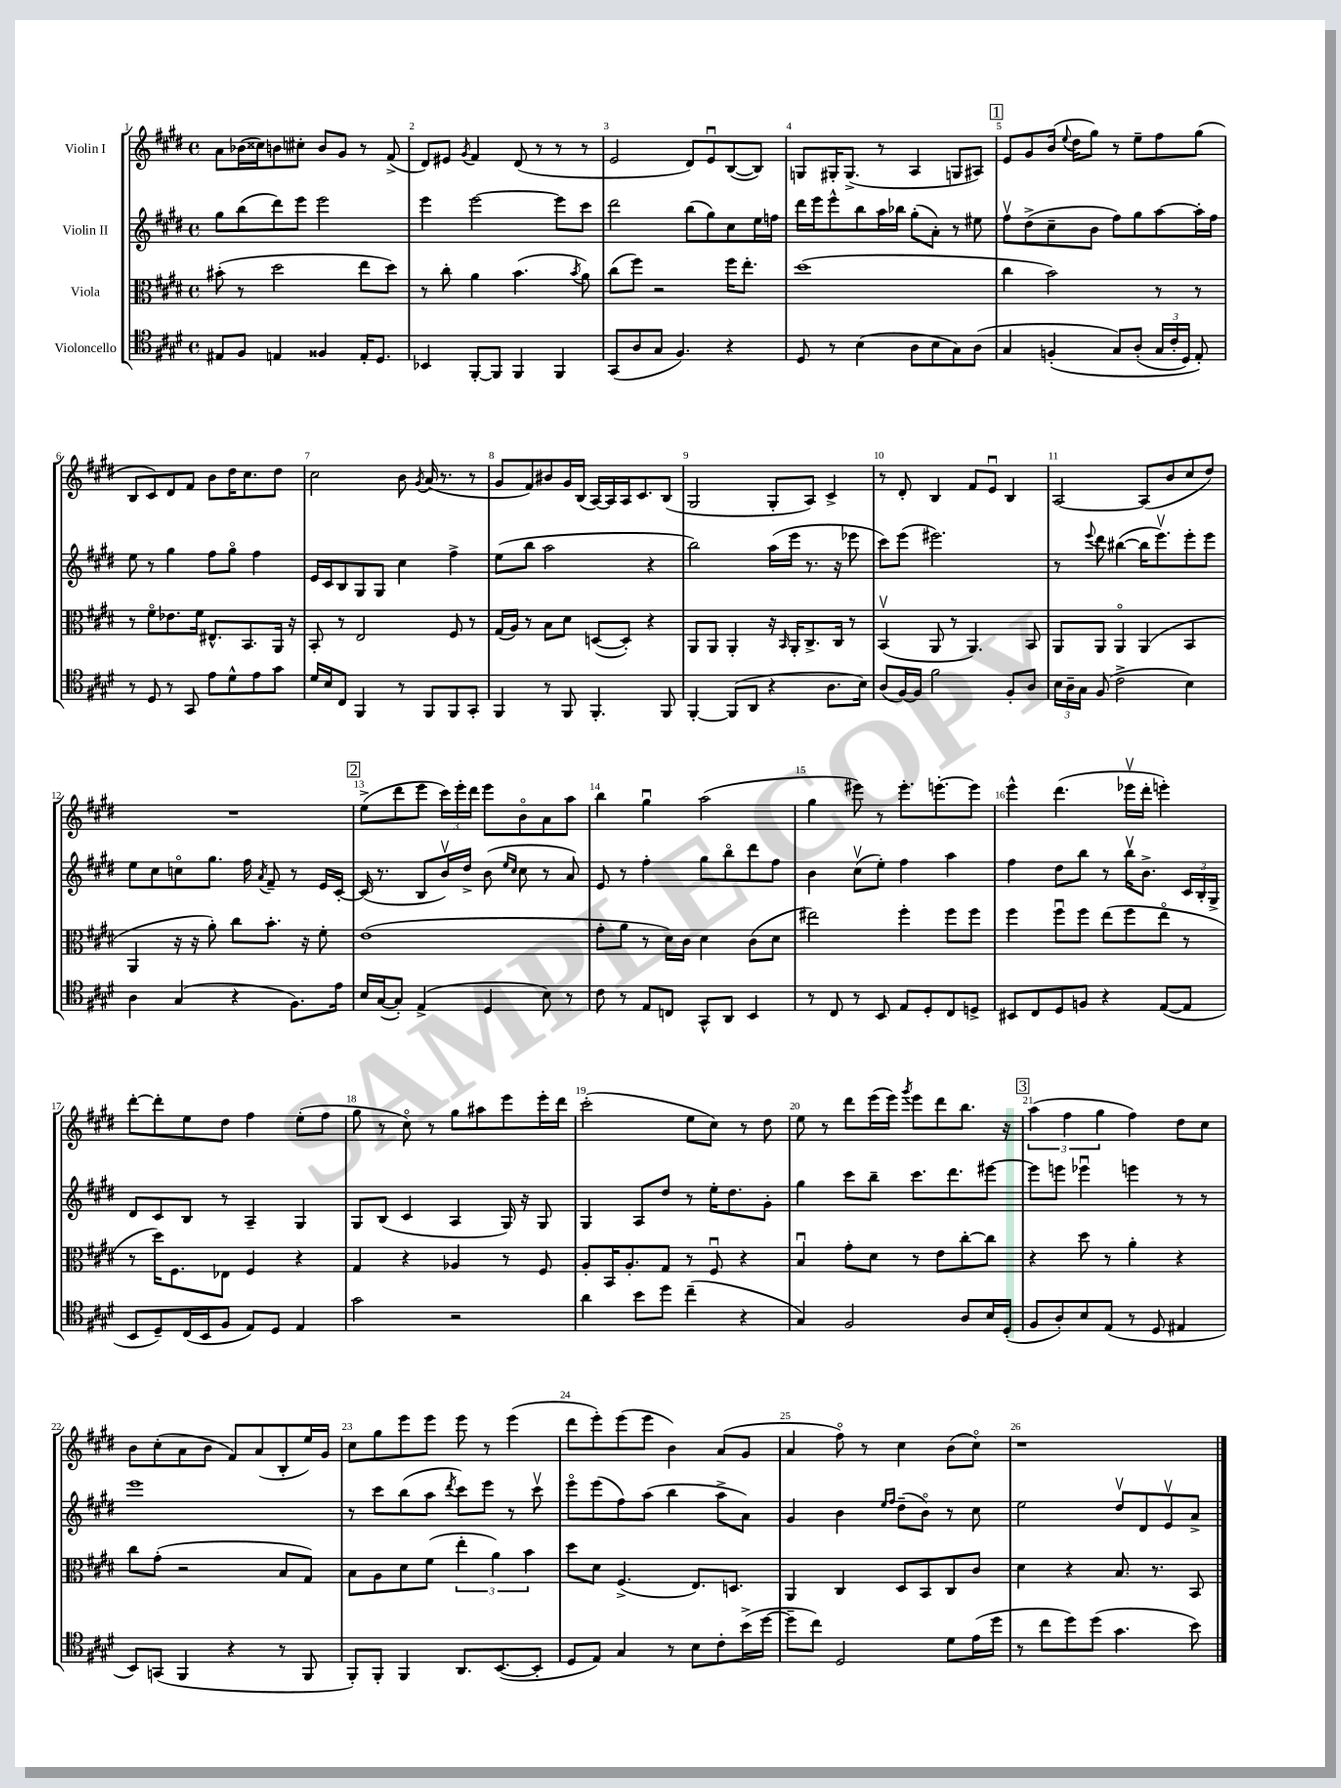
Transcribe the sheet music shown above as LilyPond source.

<<
\new StaffGroup <<
\new Staff = "s0" \with { instrumentName = "Violin I" } {
    \clef treble \key e \major \defaultTimeSignature \time 4/4
    \autoBeamOff a'8[ bes'16( cisis''16) b'8 cis''8]-. b'8[ gis'8] r8 fis'8->( |
    dis'8[) eis'8] \acciaccatura { gis'8 } fis'4 dis'8( r8 r8 r8 |
    e'2 dis'8[) e'8\downbow b8~( b8]) |
    g8[ gis16-. gis8.]->( r8 a4 g8[ ais8]) |
    \mark \markup { \box "1" } e'8[ gis'8 b'16]( \appoggiatura { e''8 } dis''16[ gis''8]) r8 e''8[-- fis''8 gis''8]( |
    b8[ cis'8) dis'8 fis'8] b'8[ dis''16 cis''8. dis''8] |
    cis''2 b'8 \acciaccatura { gis'8 } a'16( r8. r8 |
    gis'8[ fis'8) bis'8 gis'16 b16]( a16[~) a16 a16 cis'8. b8]( |
    gis2 gis8[-. a8]) cis'4-> |
    r8 dis'8-. b4 fis'8[ e'8]\downbow b4 |
    a2~ a8[( b'8 cis''8 dis''8]) |
    R1 |
    \mark \markup { \box "2" } e''8[->( dis'''8 e'''8] \tuplet 3/2 { cis'''16[) e'''16-. dis'''16] } e'''8[ b'8\flageolet a'8 a''8] |
    b''4 gis''4\downbow a''2( |
    gis''4 eis'''8) r8 eis'''8.[-. e'''8.~-. e'''8] |
    e'''4-^ dis'''4.( ees'''16[\upbow dis'''16]-. e'''4-.) |
    dis'''8[~-. dis'''8-. e''8 dis''8] fis''4 e''8[-.( fis''8] |
    gis''8 r8 cis''8\flageolet) r8 gis''8[ ais''8 e'''8 e'''16-. dis'''16] |
    cis'''2-.( e''8[ cis''8]) r8 dis''8 |
    e''8 r8 dis'''8[ e'''16( e'''16]) \acciaccatura { gis'''8 } e'''8[ dis'''8 b''8.] r16 |
    \mark \markup { \box "3" } \tuplet 3/2 { a''4( fis''4 gis''4 } fis''4) dis''8[ cis''8] |
    b'8[ cis''8-.( a'8 b'8] fis'8[) a'8( b8-. e''16) gis'16] |
    cis''8[ gis''8 e'''8 e'''8] e'''8 r8 e'''4( |
    dis'''8[ e'''8-.) e'''8( e'''8] b'4) a'8[( gis'8] |
    a'4 fis''8\flageolet) r8 cis''4 b'8[( cis''8]\flageolet) |
    r1 \bar "|." |
}
\new Staff = "s1" \with { instrumentName = "Violin II" } {
    \clef treble \key e \major \defaultTimeSignature \time 4/4
    \autoBeamOff gis''8[ b''8( dis'''8) e'''8] e'''2 |
    e'''4 e'''2~ e'''8[ cis'''8] |
    dis'''2 b''8[( gis''8) cis''8 e''16 f''16] |
    dis'''16[ e'''16 e'''8-^ b''8 a''16 bes''16] gis''8[-.( a'8]-.) r8 eis''8 |
    \mark \markup { \box "1" } fis''8[\upbow dis''8->( cis''8-- b'8] fis''8[) gis''8 a''8~ a''16-. fis''16] |
    e''8 r8 gis''4 fis''8[ gis''8]\flageolet fis''4 |
    e'16[ cis'16 b8 gis8 gis8] cis''4 fis''4-> |
    e''8[( b''8] a''2 r4 |
    b''2) a''16[( e'''16] r8. r16 ees'''8 |
    cis'''8[) e'''8]( eis'''2.) |
    r8 \appoggiatura { e'''8 } dis'''8 bis''4~( bis''16[ e'''8.\upbow) e'''8-. e'''8] |
    e''8[ cis''8 c''8\flageolet gis''8.] fis''16 \acciaccatura { a'8 } fis'8-- r8 e'16[ cis'16]~-. |
    \mark \markup { \box "2" } cis'16( r8. b8[ b'16\upbow) dis''16]-> b'8( \grace { e''16[ cis''16] } cis''8 r8 a'8) |
    e'8 r8 fis''4-. gis''8[ b''8\flageolet dis'''8 fis''8] |
    b'4 cis''8[\upbow( e''8]-.) fis''4 a''4 |
    fis''4 dis''8[ b''8] r8 b''16[\upbow b'8.]-> \tuplet 3/2 { cis'16[ b16-. gis16]-> } |
    dis'8[ cis'8 b8] r8 a4-- gis4 |
    gis8[ b8]( cis'4 a4 gis16) r16 gis8 |
    gis4 a8[ dis''8] r8 e''16[-. dis''8. gis'8]-. |
    gis''4 cis'''8[ b''8]-- cis'''8.[ dis'''8. eis'''8]~ |
    \mark \markup { \box "3" } eis'''8[ e'''8] ees'''4\downbow e'''4 r8 r8 |
    e'''1 |
    r8 cis'''8[ b''8( a''8] \acciaccatura { dis'''8 } cis'''8[) e'''8] r8 cis'''8\upbow |
    e'''8[\flageolet e'''8( fis''8) a''8]( b''4 a''8[-> a'8]) |
    gis'4 b'4 \grace { e''16[ fis''16] } dis''8[--( b'8]\flageolet) r8 cis''8 |
    e''2 dis''8[\upbow dis'8 e'8\upbow a'8]-> \bar "|." |
}
\new Staff = "s2" \with { instrumentName = "Viola" } {
    \clef alto \key e \major \defaultTimeSignature \time 4/4
    \autoBeamOff bis'8-.( r8 dis''2 e''8[ dis''8]) |
    r8 cis''8-. a'4 b'4.( \acciaccatura { b'8 } a'8) |
    cis''8[( fis''8]) r2 fis''16[ e''8.]-. |
    dis''1( |
    \mark \markup { \box "1" } cis''4 b'2) r8 r8 |
    r8 fis'8[\flageolet ees'8. fis'16] eis8.[-^ b,8. a,16] r16 |
    b,8-. r8 e2 fis8 r8 |
    gis16[( a16]) r8 b8[ dis'8] d8[~( d8]-.) r4 |
    a,8[ a,8] a,4-. r16 \grace { b,16 } a,16[-. cis8.-> cis16] r8 |
    b,4\upbow( a,8 r8 a,4.) b,8 |
    a,8[ a,8] a,4\flageolet a,4( b,4 |
    a,4 r16 r16 a'8-.) cis''8[ b'8.]-. r16 fis'8-. |
    \mark \markup { \box "2" } e'1( |
    gis'8[-. a'8] r8 dis'16[) cis'16] dis'4 cis'8[( dis'8] |
    eis''2) fis''4-. fis''8[ fis''8] |
    fis''4 fis''8[\downbow fis''8] e''8[( fis''8 e''8]\flageolet r8 |
    r8 dis''16[) fis8. ees8] fis4 r4 |
    gis4 r4 aes4 r8 fis8 |
    a8[-. b,16 a8.-. gis8] r8 fis8\downbow r4 |
    b4\downbow gis'8[-. dis'8] r8 e'8[ cis''8~-. cis''8] |
    \mark \markup { \box "3" } r4 dis''8 r8 a'4-. r4 |
    cis''8[ gis'8]-.( r2 b8[ gis8]) |
    b8[ a8 dis'8 fis'8]( \tuplet 3/2 { e''4-. a'4) b'4 } |
    dis''8[ dis'8] fis4.->( e8.[) d8.] |
    a,4 cis4 dis8[ b,8 cis8 cis'8] |
    dis'4 r4 b8. r8. b,8 \bar "|." |
}
\new Staff = "s3" \with { instrumentName = "Violoncello" } {
    \clef tenor \key e \major \defaultTimeSignature \time 4/4
    \autoBeamOff eis8[ fis8] e4 fisis4 e16[-. dis8.] |
    bes,4 fis,8[~-. fis,8] fis,4 fis,4 |
    gis,8[( a8 gis8] fis4.) r4 |
    dis8 r8 b4( a8[ b8 gis8) a8]( |
    \mark \markup { \box "1" } gis4 f4-.\( gis8[) a8]-.( \tuplet 3/2 { gis16[ cis'16-. dis16]) } e8-.\) |
    r8 dis8 r8 gis,8 e'8[ dis'8-^ e'8 gis'8] |
    dis'16[ b16 cis8] fis,4 r8 fis,8[ fis,8 gis,8]-. |
    fis,4 r8 fis,8 fis,4.-. fis,8 |
    fis,4~-. fis,8[( a,8] r4 a8.[ b16]) |
    a8[( fis16~) fis16] fis'2 fis8[-. a8] |
    \tuplet 3/2 { b16[ a16-- gis16] } fis8( cis'2-> b4) |
    a4 gis4( r4 fis8.[) e'16] |
    \mark \markup { \box "2" } b16[ gis16~( gis8]-.) e4->( dis4 b8) r8 |
    cis'8 r8 e8[ c8] gis,8[-^ a,8] b,4 |
    r8 cis8 r8 b,8 e8[ dis8-. cis8 d8]-> |
    bis,8[ cis8 dis8 f8] r4 e8[~( e8] |
    b,8[ dis8--) cis16( b,16 fis8] e8[) dis8] e4 |
    gis'2 r2 |
    a'4 b'8[ dis''8] cis''4--( r4 |
    gis4) fis2 a8[ b16 dis16]-.( |
    \mark \markup { \box "3" } fis8[ a8-.) b8 e8]( r8 dis8 eis4 |
    b,8[) g,8]( fis,4 r4 r8 fis,8 |
    fis,8[-.) fis,8]-. fis,4 a,8.[ b,8.~( b,8]-. |
    dis8[ e8]) gis4 r8 b8[ cis'8-. b'16->( dis''16]~ |
    dis''8[-- cis''8]) dis2 dis'8[ e'16( dis''16] |
    r8 cis''8[ dis''8) dis''8]( gis'4. b'8) \bar "|." |
}
>>
>>
\layout { \context { \Score \override BarNumber.break-visibility = ##(#f #t #t) barNumberVisibility = #all-bar-numbers-visible } }
